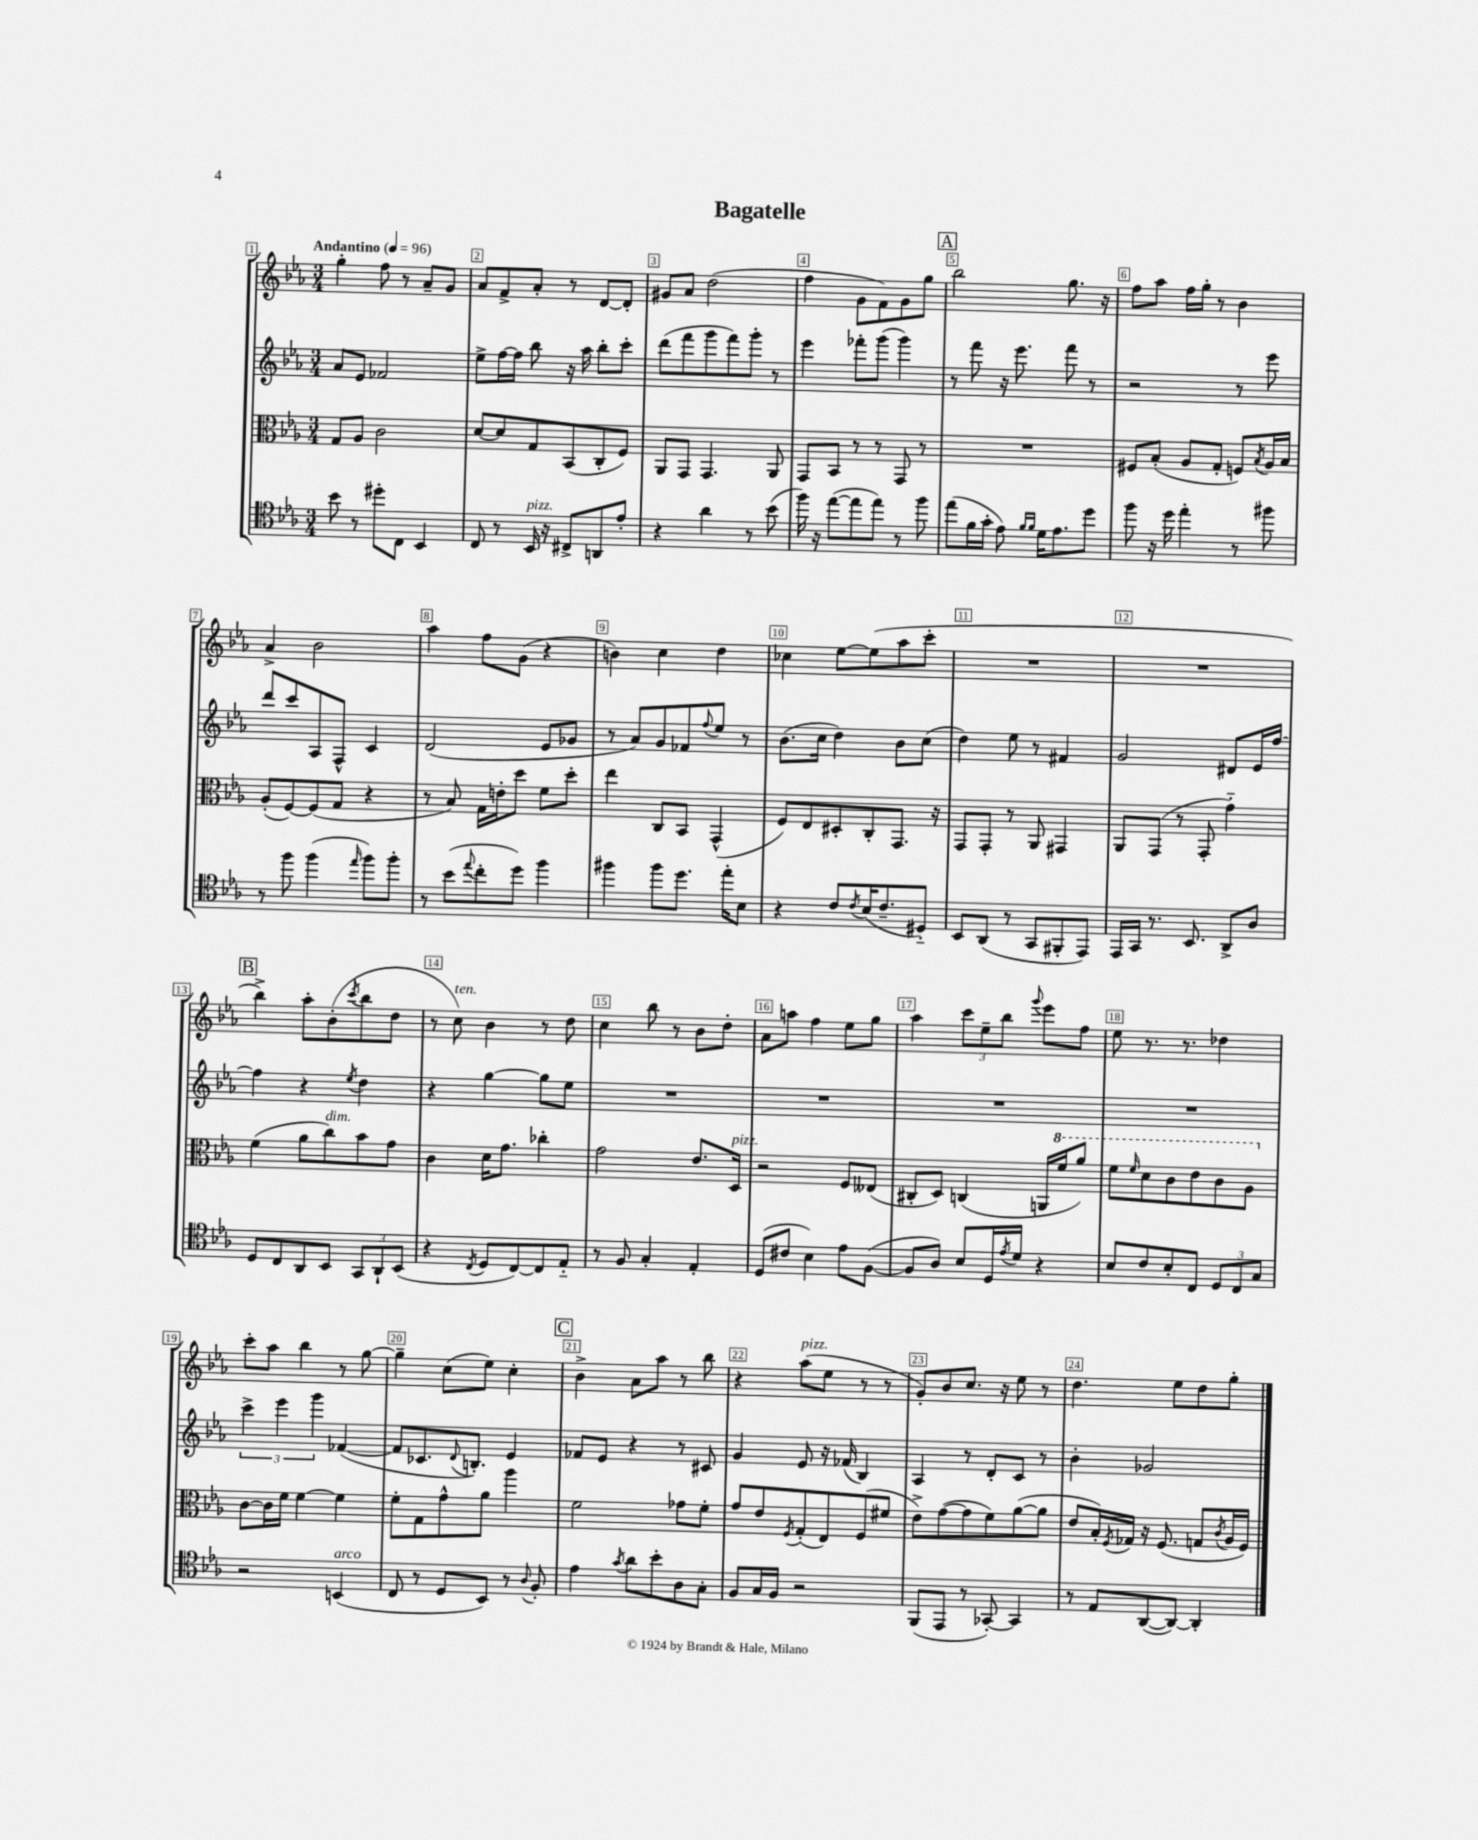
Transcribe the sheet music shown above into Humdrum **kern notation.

**kern	**kern	**kern	**kern
*part4	*part3	*part2	*part1
*staff4	*staff3	*staff2	*staff1
*clefC4	*clefC3	*clefG2	*clefG2
*k[b-e-a-]	*k[b-e-a-]	*k[b-e-a-]	*k[b-e-a-]
*M3/4	*M3/4	*M3/4	*M3/4
*MM96	*MM96	*MM96	*MM96
=1	=1	=1	=1
!	!	!	!LO:TX:a:B:t=Andantino
8b-\	8G/L	8a-/L	4gg'\
8r	8A-/J	8e-/J	.
8dd#X'\L	2c\	2f-X/	8ff\
8C\J	.	.	8r
4BB-/	.	.	8a-~/L
.	.	.	8g/J
=2	=2	=2	=2
8C/	[8d/L	8ee-^\L	8a-/L
8r	8d/]	[16ff\L	8f^/
.	.	16ff\JJ]	.
!LO:TX:a:i:t=pizz.	!	!	!
16BB-/	8G/	8bb-\	8a-'/J
16r	.	.	.
8C#X^/L	(8BB-/	16r	8r
.	.	16aa-\	.
8AAn/	8C'/	8bb-'\L	[8d/L
8e-'/J	8F/J)	8ccc'\J	8d'/J]
=3	=3	=3	=3
4r	8AA-/L	(8ddd\L	8g#X/L
.	8GG/J	8fff\	8a-/J
4a-\	4.GG/	8ggg\	(2dd\
.	.	8fff\)	.
8r	.	8ggg'\J	.
(8b-\	8AA-/	8r	.
=4	=4	=4	=4
16ff\)	8GG/L	4eee-\	4ff\
16r	.	.	.
([8ee-\L	8BB-/J	.	.
8ee-\]	8r	8fff-X'\L	8g\L
8ee-\J)	8r	(8ggg\J	8f\)
8r	8GG/	4ggg\)	8g\
8ff\	8r	.	8gg\J
!!LO:REH:place=s1:t=A
=5	=5	=5	=5
(8ee-\L	2.r	8r	2bb-\
16f\L	.	8fff\	.
16g'\JJ	.	.	.
8e-\)	.	16r	.
.	.	8.eee-\	.
16qqf/LL	.	.	.
16qqf/JJ	.	.	.
16d\KL	.	.	.
8.e-\	.	.	.
.	.	8fff\	8.gg\
8dd\J	.	8r	.
.	.	.	16r
=6	=6	=6	=6
8ff\	8F#X/L	2r	8ff\L
16r	(8B-'/J	.	8aa-\J
16dd\	.	.	.
4ee-'\	8A-/L	.	16ff\LL
.	.	.	16gg'\JJ
.	8G'/J	.	8r
8r	8Fn/L)	8r	4b-\
.	8qB-/	.	.
8ff#X\	16A-/L	8eee-\	.
.	16B-/JJ	.	.
!!LO:LB:g=z
=7	=7	=7	=7
8r	(8A-'/L	8ddd/L	4a-^/
8ff\	[8F/)	8ccc/	.
(4ff\	(8F/]	8A-/	2b-\
.	8G/J	8F^^/J	.
16qqee-/	.	.	.
8ff\L)	4r	4c/	.
8ff'\J	.	.	.
=8	=8	=8	=8
8r	8r	(2d/	4aa-\
(8b-\L	8B-/)	.	.
8qqee-/	.	.	.
8cc'\	16G\LL	.	8ff\L
.	16en'\J	.	.
8dd\J)	8dd\J	.	(8g\J
4ff\	8f\L	8e-/L	4r
.	8dd'\J	8g-X/J	.
=9	=9	=9	=9
4ff#X\	4ee-\	8r	4bn\)
.	.	8a-/L)	.
8ff#\L	8C/L	8g/	4cc\
8.dd\J	8BB-/J	8f-X/	.
.	.	8qqff/	.
.	(4GG^^/	8ee-/J	4dd\
16ee-'\KL	.	.	.
8B-\J	.	8r	.
=10	=10	=10	=10
4r	8F/L)	(8.b-\L	4cc-X\
.	8E-/	.	.
.	.	16cc\Jk	.
8c/L	8D#X'/	4dd\)	[8ee-\L
8qc/	.	.	.
(16B-/K	8C'/	.	(8ee-\]
8.c~/	.	.	.
.	8.GG/J	8b-\L	8aa-\
8D#X/J)	.	(8cc\J	8ccc'\J
.	16r	.	.
=11	=11	=11	=11
8BB-/L	8GG/L	4dd\)	2.r
(8AA-/J	8GG'/J	.	.
8r	8r	8ee-\	.
8GG/L	8AA-/	8r	.
8FF#X'/	4GG#X/	4f#X/	.
8EE-/J)	.	.	.
=12	=12	=12	=12
16EE-/LL	8AA-/L	2g/	2.r
16GG/JJ	.	.	.
8.r	(8GG/J	.	.
.	8r	.	.
8.BB-/	.	.	.
.	8GG'/	.	.
8AA-^/L	4g\)	8d#X/L	.
8A-/J	.	16e-/L	.
.	.	[16ff/JJ	.
!!LO:LB:g=z
!!LO:REH:place=s1:t=B
=13	=13	=13	=13
8D/L	(4f\	4ff\]	4bb-^\)
8C/	.	.	.
8AA-/	8a-\L	4r	8aa-'\L
!	!LO:TX:a:i:t=dim.	!	!
8BB-/J	8cc\)	.	(8b-'\
.	.	8qee-/	8qccc/
12GG/L	8b-\	4dd\	8bb-\
12AA-`/	.	.	.
.	8g\J	.	8dd\J
(12BB-/J	.	.	.
=14	=14	=14	=14
4r	4c\	4r	8r
!	!	!	!LO:TX:a:i:t=ten.
.	.	.	8cc\)
8qC/	.	.	.
8D/L	16d\KL	[4gg\	4b-\
.	8.g\J	.	.
[8C/)	.	.	.
8C/]	4cc-X'\	8gg\L]	8r
8E-/J	.	8ee-\J	8dd\
=15	=15	=15	=15
8r	2g\	2.r	4cc\
8F/	.	.	.
4G'/	.	.	8bb-\
.	.	.	8r
4E-'/	8.e-/L	.	8b-\L
.	.	.	8dd'\J
!	!LO:TX:a:i:t=pizz.	!	!
.	16D/Jk	.	.
=16	=16	=16	=16
(8D/L	2r	2.r	8a-\L
8c#X/J	.	.	8aan\J
4B-\)	.	.	4ff\
8e-\L	8F/L	.	8ee-\L
([8F\J	(8E--X/J	.	8gg\J
=17	=17	=17	=17
8F/L]	8C#X'/L	2.r	4aa-\
8A-/J)	8D/J)	.	.
8B-/L	(4Cn/	.	12ccc\L
.	.	.	12ee-~\
16D/L	.	.	.
.	.	.	12bb-\J
8qe-/	.	.	.
16d/JJ	.	.	.
.	.	.	8qqggg/
4r	16AAn/LL	.	8eee-\L
*	*8va	*	*
.	16ff/J	.	.
.	8aa-/J)	.	8ff\J
=18	=18	=18	=18
8B-/L	8ff\L	2.r	8ee-\
.	16qqff/	.	.
8c/	8dd\	.	8.r
8B-'/	8cc\	.	.
.	.	.	8.r
8C/J	8ee-\	.	.
12D/L	8cc\	.	4dd-X\
12C/	.	.	.
.	8a-\J	.	.
12G/J	.	.	.
!!LO:LB:g=z
=19	=19	=19	=19
*	*X8va	*	*
2r	[8c\L	6ccc^\	8ccc'\L
.	16c\L]	.	8aa-\J
.	.	6eee-\	.
.	16f\JJ	.	.
.	[4f\	.	4bb-\
.	.	6ggg\	.
!LO:TX:a:i:t=arco	!	!	!
(4BBn/	4f\]	([4f-X/	8r
.	.	.	[8gg\
=20	=20	=20	=20
8C/	8f'\L	8f-/L]	4gg~\]
8r	8G\	8.c-X/	.
8D/L	8g^^\	.	(8cc\L
.	.	8qqd/	.
.	.	8.Bn'/J)	.
8BB-/J)	8a-\J	.	8ee-\J)
8r	4aa-\	4e-/	4cc'\
8qqA-/	.	.	.
8F'/	.	.	.
!!LO:REH:place=s1:t=C
=21	=21	=21	=21
4e-\	2f\	8f-X/L	4b-^\
.	.	8e-/J	.
8qg/	.	.	.
8a-\L	.	4r	8a-\L
8b-'\	.	.	8aa-\J
8A-\	8g-X\L	8r	8r
8G'\J	8f'\J	8c#X/	8bb-\
=22	=22	=22	=22
8F/L	8g/L	4g/	4r
16G/L	8e-/	.	.
16F/JJ	.	.	.
.	8qF/	.	.
!	!	!	!LO:TX:a:i:t=pizz.
2r	(8G'/	8e-/	(8aa-\L
.	8E-/)	16r	8ee-\J
.	.	(16f-X/	.
.	(8F/	4B-/)	8r
.	8f#X/J	.	8r
=23	=23	=23	=23
(8FF/L	8e-^\L)	4A-/	8g'/L)
8EE-/J	([8g\	.	8b-/
8r	8g\]	8r	8.cc/J
[8GG-X'/)	8f\)	8d'/L	.
.	.	.	16r
4GG-/]	([8a-\	8c/J	8ee-\
.	8a-\J]	8r	8r
=24	=24	=24	=24
8r	8e-/L	4b-'\	4.dd\
8E-/L	16B-'/L)	.	.
.	8qF/	.	.
.	16G-X/JJ	.	.
([8AA-/	16r	2g-X/	.
.	(8.F/	.	.
8AA-/J_)	.	.	8ee-\L
4AA-'/]	8Gn/L	.	8dd\
.	8qc/	.	.
.	16A-/L	.	8gg'\J
.	16F/JJ)	.	.
==	==	==	==
*-	*-	*-	*-
